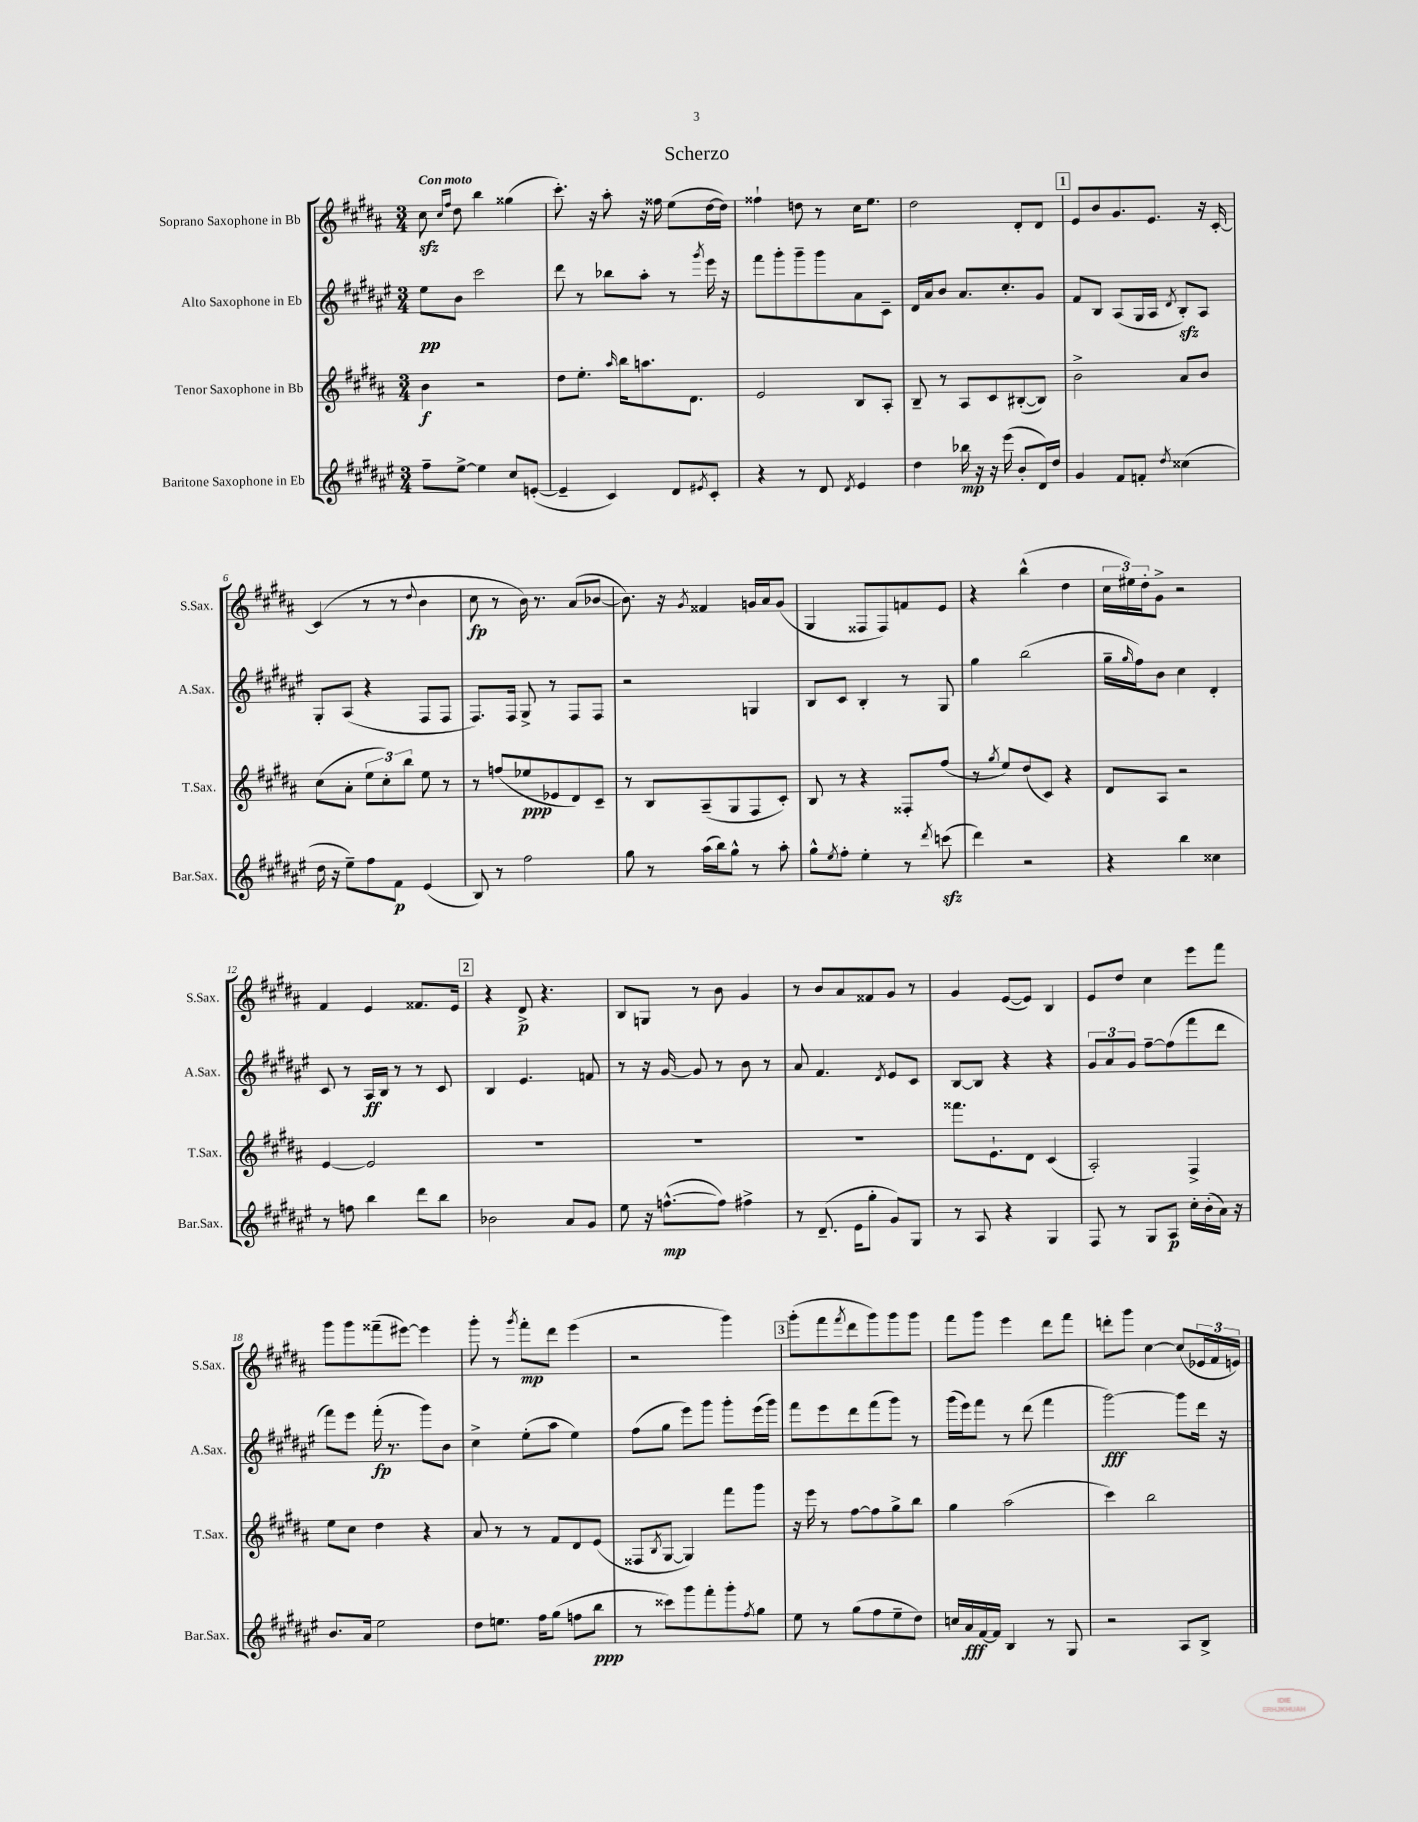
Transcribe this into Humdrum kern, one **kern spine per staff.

**kern	**kern	**kern	**kern
*staff4	*staff3	*staff2	*staff1
*clefG2	*clefG2	*clefG2	*clefG2
*k[f#c#g#d#a#e#]	*k[f#c#g#d#a#]	*k[f#c#g#d#a#e#]	*k[f#c#g#d#a#]
*M3/4	*M3/4	*M3/4	*M3/4
8ff#~	4b	8ee#	8cc#
.	.	.	16qqcc#
.	.	.	16qqff#
[8ee#^	.	8b	8dd#
4ee#]	2r	2ccc#	4bb
8cc#	.	.	(4gg##
([8e'	.	.	.
=	=	=	=
4e~]	8dd#	8ddd#	8.ccc#')
.	8.ee'	8r	.
.	.	.	16r
4c#)	.	8bb-	8aa#'
.	16qqaa#	.	.
.	16bb	.	.
.	8.aa	8aa#'	16r
.	.	.	16ff##
8d#	.	8r	(8ee
.	8.d#	.	.
8qe#	.	8qggg#	.
8c#'	.	16eee#	[16dd#
.	.	16r	16dd#])
=	=	=	=
4r	2e	8fff#	4ff##`
.	.	8ggg#'	.
8r	.	8ggg#~	8dd
8d#	.	8ggg#	8r
8qd#	.	.	.
4e#	8B	8a#	16cc#
.	.	.	8.ee
.	8A#'	8c#~	.
=	=	=	=
4dd#	8B~	16d#	2dd#
.	.	16a#	.
.	8r	8b	.
16bb-	8A#	8.a#	.
16r	.	.	.
16r	8c#	.	.
(16eee#	.	8.cc#'	.
8b'	([8B#'	.	8d#'
16d#)	8B#])	8g#	8d#
16dd#	.	.	.
=	=	=	=
4g#	2b^	8f#	8e
.	.	8B	8b
8f#	.	(8A#	8.g#
8f'	.	16G#	.
.	.	16A#	8.e
8qdd#	.	8qd#	.
(4cc##	8a#	8B')	.
.	8b	8A#	16r
.	.	.	[16c#'
=	=	=	=
16dd#	(8cc#	8G#'	(4c#]
16r	.	.	.
8ee#~)	8a#'	(8A#	.
8ff#	12ee	4r	8r
.	12cc#')	.	.
8f#	.	.	8r
.	12bb	.	.
.	.	.	8qqdd#
(4e#	8ee	8F#	4b
.	8r	8F#	.
=	=	=	=
8B)	8r	8.F#)	8cc#
8r	(8ff	.	8r
.	.	16F#	.
2ff#	8ee-	8G#^	16b)
.	.	.	8.r
.	8e-	8r	.
.	8d#)	8F#	(8a#
.	8c#~	8F#	[8b-
=	=	=	=
8gg#	8r	2r	8.b-])
8r	8B	.	.
.	.	.	16r
.	.	.	8qg#
(16aa#	(8A#~	.	4f##
16bb)	.	.	.
8gg#^^	8G#	.	.
8r	8F#	4G	16g
.	.	.	16a#
8aa#'	8c#')	.	(8g
=	=	=	=
8gg#^^	8B	8B	4G#
8qee#	.	.	.
8ff#'	8r	8c#	.
4ee#'	4r	4B'	8F##
.	.	.	8F##)
8r	8F##'	8r	8f
8qddd#	.	.	.
(8ccc	(8ff#	8G#	8e
=	=	=	=
4ddd#)	8r	4gg#	4r
.	8qgg#	.	.
.	8ee)	.	.
2r	(8dd#	(2bb	(4bb^^
.	8c#)	.	.
.	4r	.	4dd#
=	=	=	=
4r	8d#	16gg#~	24cc#
.	.	.	24ee#)
.	.	16qqgg#	.
.	.	16ff#)	.
.	.	.	24dd#'
.	8A#	8b	8g#^
4bb	2r	4cc#	2r
4cc##	.	4d#'	.
=	=	=	=
8r	[4e	8c#	4f#
8ff	.	8r	.
4bb	2e]	16A#	4e
.	.	16B	.
.	.	8r	.
8ddd#	.	8r	8.f##
8bb	.	8c#	.
.	.	.	16e
=	=	=	=
2b-	2.r	4B	4r
.	.	4.e#	8d#^
.	.	.	4.r
8a#	.	.	.
8g#	.	8f	.
=	=	=	=
8ee#	2.r	8r	8B
16r	.	16r	8G
([8.ff^^	.	[16g#	.
.	.	8g#]	8r
8ff])	.	8r	8b
4ff#^	.	8b	4g#
.	.	8r	.
=	=	=	=
8r	2.r	8a#	8r
(8.d#~	.	4.f#	8b
.	.	.	8a#
16e#	.	.	.
8gg#'	.	.	8f##
.	.	8qd#	.
8g#)	.	8e#	8g#
8G#	.	8c#	8r
=	=	=	=
8r	8.fff##	[8B	4g#
8A#	.	8B]	.
.	8.e`	.	.
4r	.	4r	([8e
.	8d#	.	8e])
4G#	(4c#	4r	4B
=	=	=	=
8F#	2A#')	12g#	8e
.	.	12a#	.
8r	.	.	8dd#
.	.	12g#	.
8G#	.	[8ff#~	4cc#
8A#	.	(8ff#]	.
16cc#'	4F#^	8fff#	8eee
(16b'	.	.	.
16a#)	.	8ddd#	8fff#
16r	.	.	.
=	=	=	=
8.b	8ee	8fff#)	8ggg#
.	8cc#	8eee#	8ggg#
16a#	.	.	.
2ee#	4dd#	(16fff#'	(8fff##~
.	.	8.r	.
.	.	.	[8eee#)
.	4r	8ggg#)	4eee#]
.	.	8b	.
=	=	=	=
8dd#	8a#	4cc#^	8ggg#'
8.ee	8r	.	8r
.	.	.	8qggg#
.	8r	(8ee#'	8fff#'
16ff#	.	.	.
(8gg#	8f#	8aa#	8ddd#
8ff	8d#	4ee#)	(4eee
8bb	(8e	.	.
=	=	=	=
8r	8F##	(8ff#	2r
.	8qB	.	.
8ccc##)	[8G#	8gg#	.
8ggg#	4G#])	8eee#)	.
8fff#'	.	8ggg#	.
8ggg#'	8fff#	8ggg#'	4ggg#)
8qff#	.	.	.
8gg#	8ggg#	(16eee#	.
.	.	16ggg#)	.
=	=	=	=
8ee#	16r	8fff#	(8ggg#'
.	16eee	.	.
8r	8r	8eee#	8fff#
.	.	.	8qfff#
(8gg#	[8ff#	8ddd#	8ddd#
8ff#	8ff#]	(8fff#	8ggg#)
8ee#~	8gg#^	8ggg#)	8ggg#
8dd#)	8bb	8r	8ggg#
=	=	=	=
16cc	4gg#	(16ggg#	8fff#
16a#	.	16eee#)	.
[16f#	.	8fff#	8ggg#
16f#]	.	.	.
4B	(2aa#	8r	4eee
.	.	(8ddd#	.
8r	.	4fff#	8ddd#
8G#	.	.	8fff#
=	=	=	=
2r	4ccc#)	[2ggg#)	8ddd'
.	.	.	8ggg#
.	2bb	.	[4cc#
8A#	.	8ggg#]	(8cc#]
8B^	.	16ddd#	24e-
.	.	.	24f#
.	.	16r	.
.	.	.	24e)
==	==	==	==
*-	*-	*-	*-
